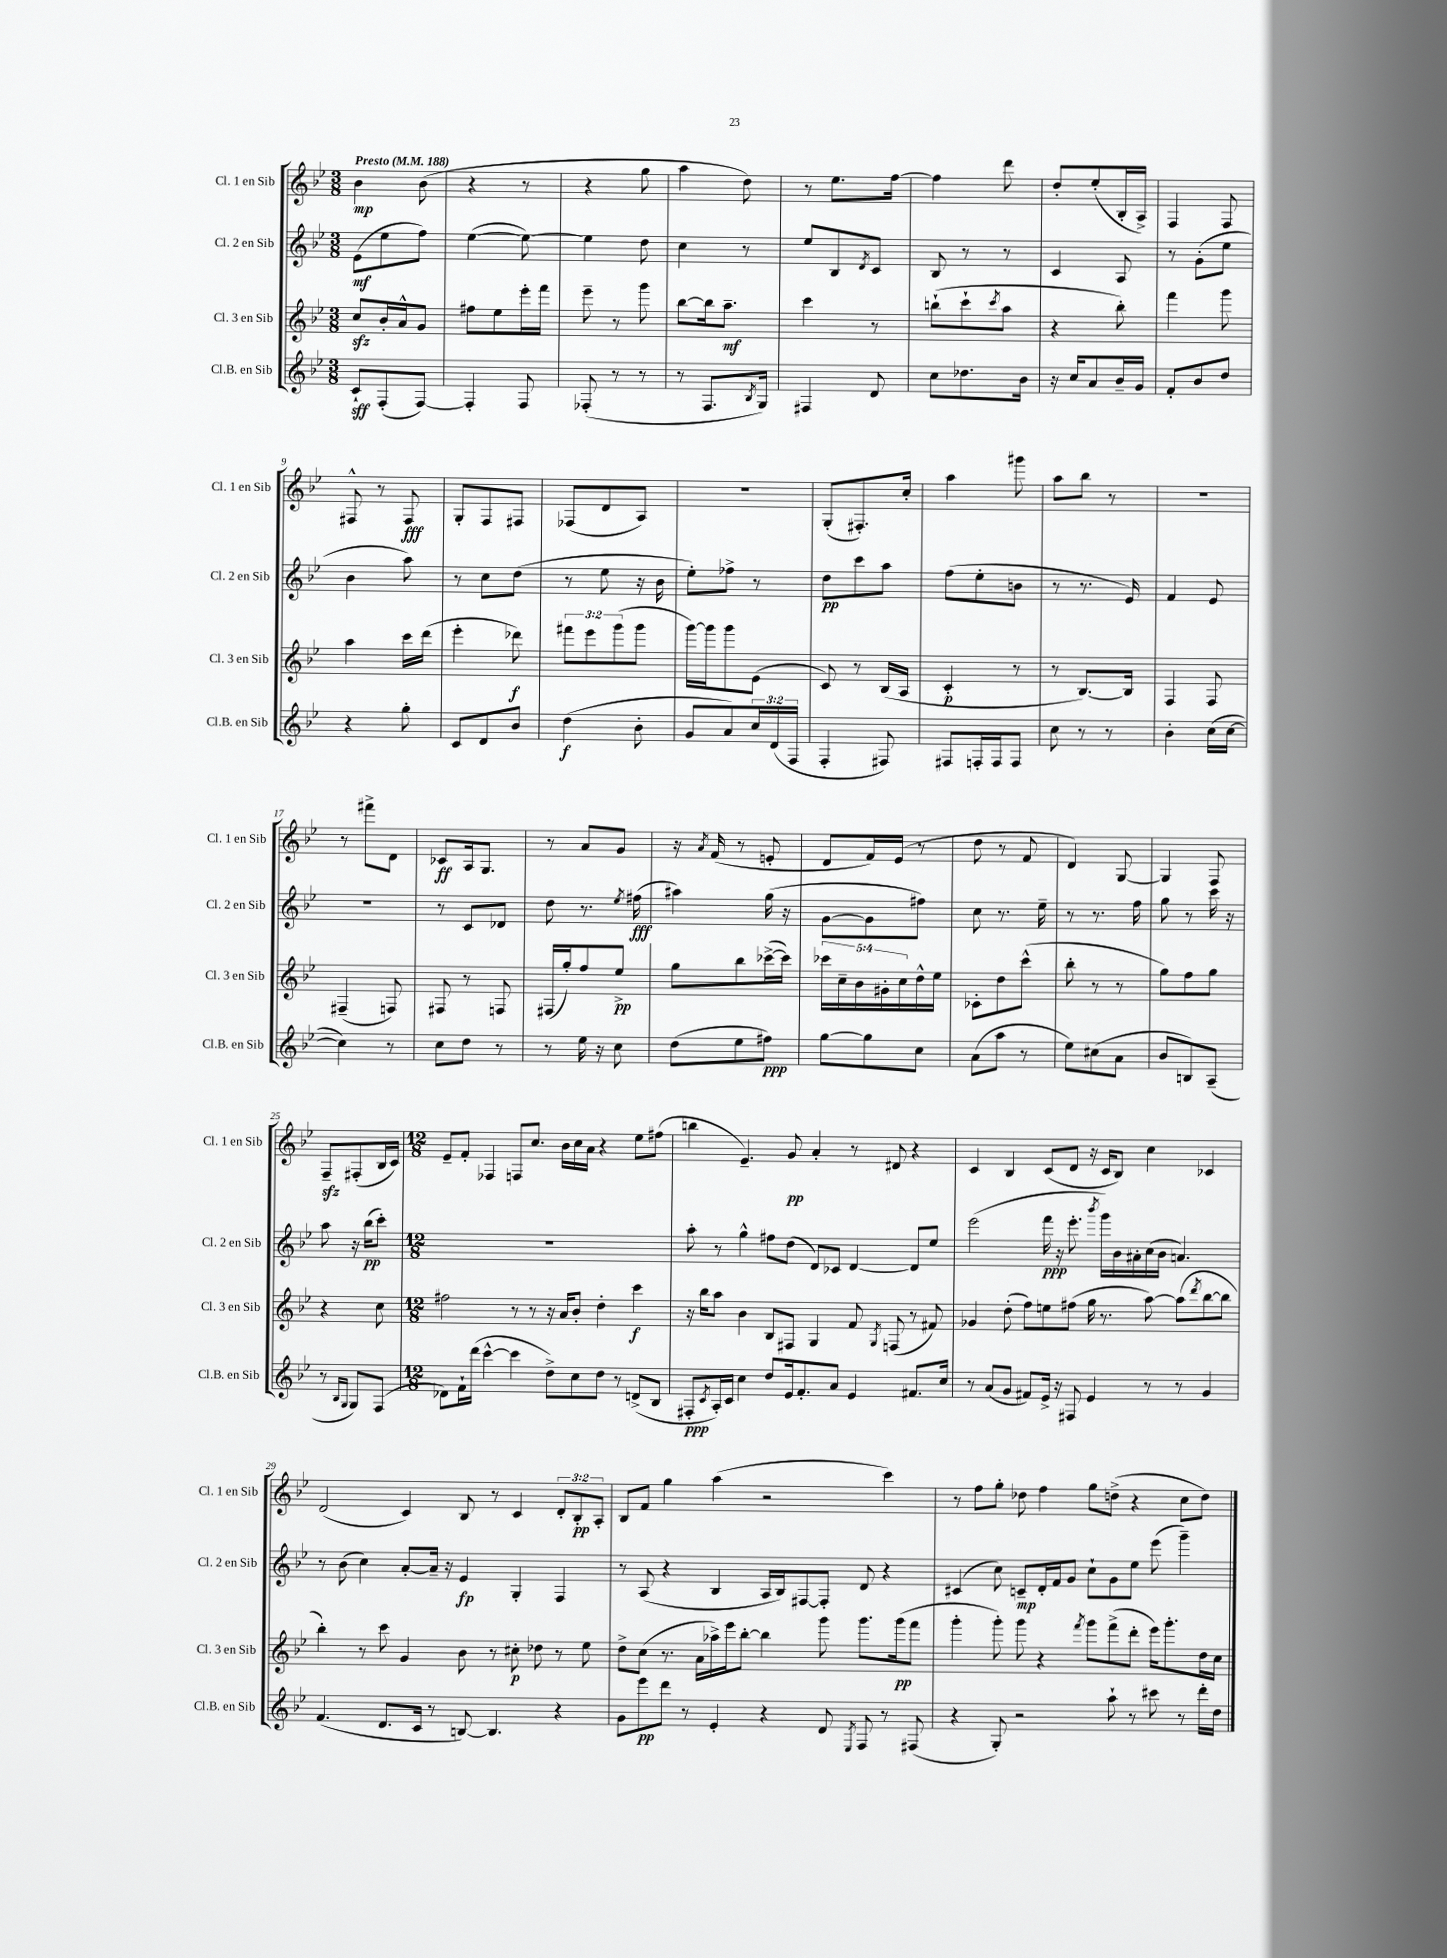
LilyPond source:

<<
\new StaffGroup <<
\new Staff = "s0" \with { instrumentName = "Cl. 1 en Sib" shortInstrumentName = "Cl. 1 en Sib" } {
    \clef treble \key bes \major \numericTimeSignature \time 3/8 \override Staff.TupletNumber.text = #tuplet-number::calc-fraction-text \tempo "Presto" 4 = 188
    bes'4\mp bes'8( |
    r4 r8 |
    r4 g''8 |
    a''4 d''8) |
    r8 ees''8. f''16~ |
    f''4 d'''8 |
    d''8-. ees''8-.( bes16-. a16->) |
    f4 f8 |
    fis8-^ r8 fis8\fff |
    g8-. f8 fis8 |
    fes8( d'8 a8) |
    R4. |
    g8-.( fis8.-.) c''16-. |
    a''4 gis'''8 |
    a''8 bes''8 r8 |
    R4. |
    r8 fis'''8-> d'8 |
    ces'8\ff a16 g8. |
    r8 a'8 g'8 |
    r16 \acciaccatura { a'8 } f'16( r8 e'8-. |
    d'8 f'16) ees'16( r8 |
    d''8 r8 f'8 |
    d'4) g8~ |
    g4 f8 |
    f8--\sfz fis8-.( bes16 c'16) |
    \numericTimeSignature \time 12/8 ees'8-- f'8-. fes4 f8 c''8. bes'16 c''16 a'16 r4 ees''8 fis''8( |
    b''4 ees'4.--) g'8\pp a'4-. r8 dis'8 r4 |
    c'4 bes4 c'8( d'8 r16 c'16 bes8) c''4 ces'4 |
    d'2( c'4) bes8 r8 c'4 \tuplet 3/2 { d'8-. bes8-.\pp a8-. } |
    bes8 f'8 g''4 a''4( r2 c'''4) |
    r8 f''8 g''8-. des''8 f''4 g''8 d''8->( r4 c''8 d''8) \bar "|." |
}
\new Staff = "s1" \with { instrumentName = "Cl. 2 en Sib" shortInstrumentName = "Cl. 2 en Sib" } {
    \clef treble \key bes \major \numericTimeSignature \time 3/8
    ees'8\mf( ees''8 f''8) |
    ees''4~( ees''8~) |
    ees''4 d''8 |
    c''4 r8 |
    ees''8 bes8 \acciaccatura { d'8 } c'8 |
    bes8 r8 r8 |
    c'4 a8 |
    r8 g'8-.( ees''8 |
    bes'4 a''8) |
    r8 c''8 d''8( |
    r8 ees''8 r16 bes'16 |
    ees''8-.) fes''8-> r8 |
    d''8\pp c'''8 a''8 |
    f''8( ees''8-. b'8 |
    r8 r8. ees'16) |
    f'4 ees'8 |
    R4. |
    r8 c'8 des'8 |
    d''8 r8. \acciaccatura { ees''8 } fis''16\fff( |
    ais''4) g''16( r16 |
    g'8~ g'8 fis''8) |
    c''8 r8. ees''16-- |
    r8 r8. f''16 |
    g''8 r8 c'''16 r16 |
    a''8 r16 bes''16\pp( c'''8-.) |
    \numericTimeSignature \time 12/8 R1. |
    a''8-. r8 g''4-^ fis''8 d''8( d'8) ces'8 d'4~ d'8 ees''8 |
    ees'''2( f'''16\ppp r16 ees'''8.-. \acciaccatura { bes'''8 } g'''16) bes'16 ais'16-. c''16( bes'16 a'4.) |
    r8 bes'8( c''4) a'8~-. a'16-- r16 ees'4\fp g4-. f4 |
    r8 a8( r4 bes4 a16 bes16) fis8~ fis8-. d'8 r4 |
    cis'4( c''8) c'8--\mp d'16-. f'16 g'8 c''8-! g'8 ees''8 ees'''8( g'''4--) \bar "|." |
}
\new Staff = "s2" \with { instrumentName = "Cl. 3 en Sib" shortInstrumentName = "Cl. 3 en Sib" } {
    \clef treble \key bes \major \numericTimeSignature \time 3/8 \override Staff.TupletNumber.text = #tuplet-number::calc-fraction-text
    c''8\sfz bes'16-. a'16-^ g'8 |
    fis''8 ees''8 ees'''16-. f'''16 |
    ees'''8-- r8 g'''8 |
    bes''8~ bes''16 a''8.--\mf |
    c'''4 r8 |
    b''8-!( c'''8-! \acciaccatura { c'''8 } a''8 |
    r4 bes''8-.) |
    f'''4 g'''8 |
    a''4 c'''16 d'''16( |
    ees'''4-. des'''8\f) |
    \tuplet 3/2 { fis'''8 ees'''8 g'''8( } g'''8 |
    g'''16~) g'''16 g'''8 ees'8( |
    c'8) r8 bes16( a16 |
    c'4-.\p r8 |
    r8 bes8.~) bes16 |
    f4 f8 |
    fis4--( f8) |
    fis8 r8 f8 |
    fis16( g''16-.) f''8 ees''8->\pp |
    g''8 bes''8 ces'''16~->( ces'''16) |
    \tuplet 5/4 { ces'''16 c''16-- bes'16 gis'16-. c''16 } d''16-^ ees''16 |
    ces'8-. d''8 c'''8-^( |
    bes''8-. r8 r8 |
    g''8) f''8 g''8 |
    r4 c''8 |
    \numericTimeSignature \time 12/8 fis''2 r8 r8 r16 a'16 bes'8-. d''4-. c'''4\f |
    r16 bes''16 a''8 bes'4 bes8 fis8 g4 f'8 \acciaccatura { g8 } f8( r8 fis'8) |
    ges'4 d''8-.( f''8) e''8 fis''8( g''16 r8. a''8~) a''8( \acciaccatura { d'''8 } bes''8~ bes''8 |
    bes''4-.) r8 c'''8 g'4 bes'8 r8 cis''8-.\p des''8 r8 ees''8 |
    d''8-> c''8( r8. a'16 aes''16->) ees'''16 bes''8~-. bes''4 g'''8 g'''8. g'''16\pp( f'''8 |
    g'''4-. g'''8-.) g'''8 r4 \acciaccatura { f'''8 } g'''8 f'''8->( d'''8-. ees'''16) g'''8.-. d''16 c''16 \bar "|." |
}
\new Staff = "s3" \with { instrumentName = "Cl.B. en Sib" shortInstrumentName = "Cl.B. en Sib" } {
    \clef treble \key bes \major \numericTimeSignature \time 3/8 \override Staff.TupletNumber.text = #tuplet-number::calc-fraction-text
    c'8-!\sff f8-.( f8~) |
    f4-. f8 |
    fes8-.( r8 r8 |
    r8 f8. \acciaccatura { bes8 } g16) |
    fis4 d'8 |
    c''8 des''8. bes'16 |
    r16 c''16 a'8 bes'16-- g'16 |
    f'8-. bes'8 d''8 |
    r4 g''8-. |
    c'8 d'8 bes'8 |
    d''4\f( bes'8-. |
    g'8 a'8) \tuplet 3/2 { c''16 d'16( f16 } |
    f4-. fis8) |
    fis8 f16-. f16 f8 |
    c''8 r8 r8 |
    bes'4-. c''16( c''16~ |
    c''4) r8 |
    c''8 d''8 r8 |
    r8 ees''16 r16 c''8 |
    d''8( ees''8 fis''8\ppp) |
    g''8~ g''8 c''8 |
    a'8( a''8 r8 |
    ees''8) cis''8( a'8 |
    bes'8 b8) a8--( |
    r8 \grace { bes16 g16 } g8) f8( |
    \numericTimeSignature \time 12/8 des'8) f'16-! d'''16( c'''4~-^ c'''4 d''8->) c''8 d''8 r8 d'8->( bes8 |
    fis8-.\ppp \acciaccatura { c'8 } a16-.) c'16 c''4 d''8 ees'16 f'8.-. a'8 ees'4 fis'8. c''16 |
    r8 a'8( g'8 fis'8) ees'16-> r16 fis8 ees'4 r8 r8 g'4 |
    f'4.( d'8. c'16 r8 b8~) b4. r4 |
    g'8 ees'''8\pp d'''8 r8 ees'4-. r4 d'8 \acciaccatura { ees8 } f8 r8 fis8( |
    r4 g8-.) r2 a''8-! r8 cis'''8 r8 d'''16-. d''16 \bar "|." |
}
>>
>>
